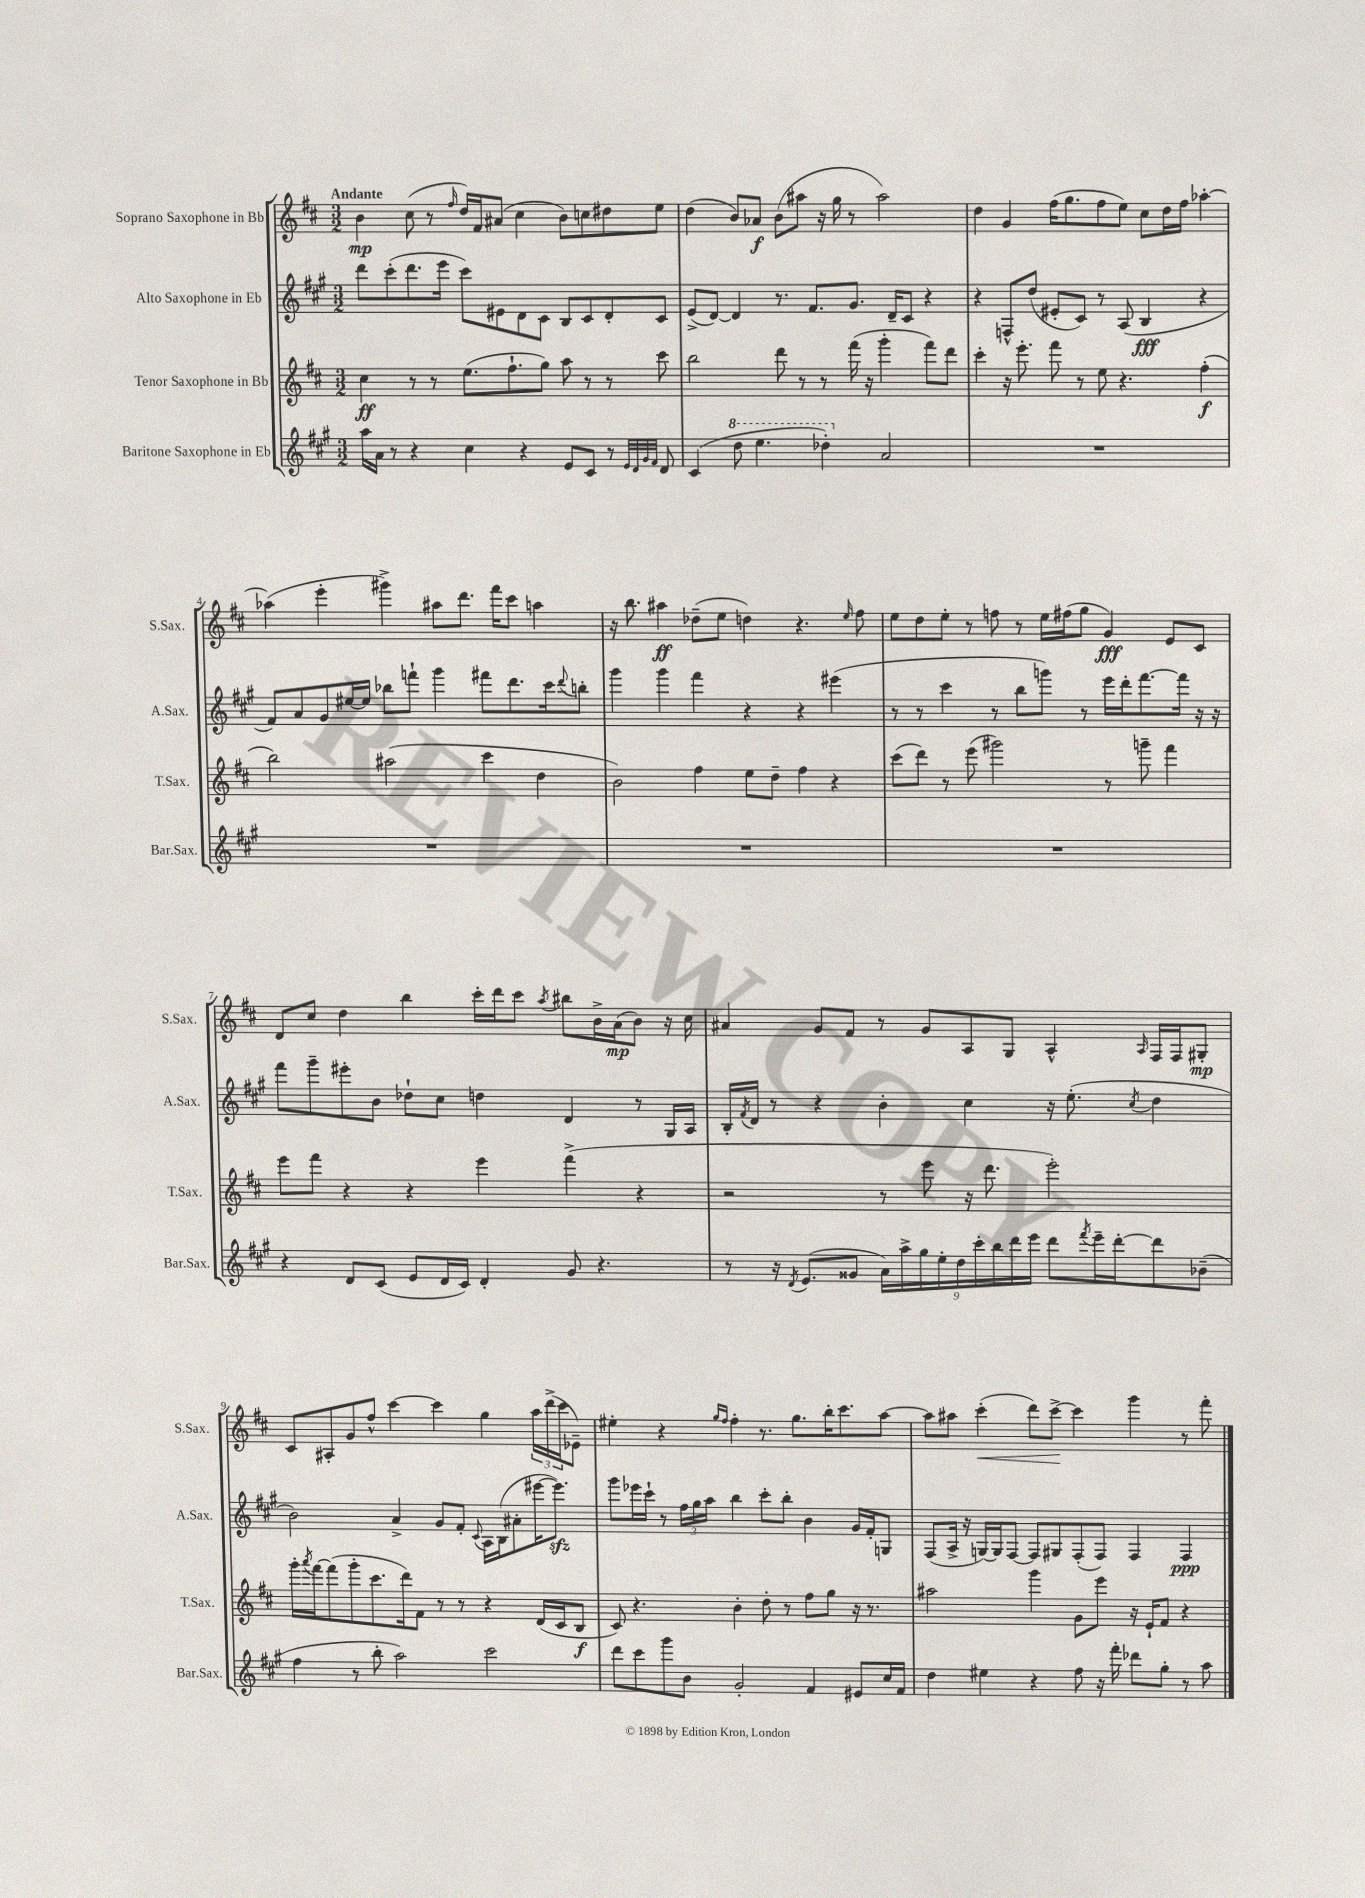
<<
\new StaffGroup <<
\new Staff = "s0" \with { instrumentName = "Soprano Saxophone in Bb" shortInstrumentName = "S.Sax." } {
    \clef treble \key d \major \numericTimeSignature \time 3/2 \tempo "Andante"
    b'4\mp cis''8( r8 \grace { fis''16 } d''16) fis'16 ais'8( cis''4 b'8) c''8 dis''8 e''8 |
    d''4( b'8) aes'8\f b'8( ais''8 r16 g''16 r8 ais''2) |
    d''4 g'4 fis''16( g''8. fis''8 e''8) cis''8 d''16 fis''16 aes''4~-. |
    aes''4( e'''4-. gis'''4->) ais''8 d'''8. fis'''16 cis'''8 a''4 |
    r16 b''8. ais''4\ff des''8--( e''8 d''4) r4. \grace { e''16 } fis''8 |
    e''8 d''8 e''8-. r8 f''8 r8 e''16 fis''16( g''8 g'4\fff) e'8 cis'8 |
    d'8 cis''8 d''4 b''4 cis'''16-. d'''16 cis'''8 \acciaccatura { a''8 } bis''8 b'16-> a'16\mp( b'8) r16 cis''16 |
    ais'4 g'8 fis'8 r8 g'8 a8 g8 a4-^ \grace { a16 } fis16 fis16 gis8-.\mp |
    cis'8 ais8-. g'8 fis''8-^ cis'''4~ cis'''4 g''4 \tuplet 3/2 { a''16 d'''16->( cis'''16 } ees'8--) |
    eis''4-. r4 \grace { g''16 fis''16 } fis''4-. r8. g''8. b''16-. cis'''8. a''8~ |
    a''8 ais''8 cis'''4-.\<( d'''8) cis'''8~->\! cis'''4 g'''4 r8 fis'''8-. \bar "|." |
}
\new Staff = "s1" \with { instrumentName = "Alto Saxophone in Eb" shortInstrumentName = "A.Sax." } {
    \clef treble \key a \major \numericTimeSignature \time 3/2
    d'''8 cis'''8-.( d'''8. e'''16 cis'''8) eis'8 d'8 cis'8 b8 cis'8 d'8-. cis'8 |
    e'8->( d'8~) d'4 r8. fis'8. gis'8. d'16-- cis'8 r4 |
    r4 f8-^ d''8( eis'8-. cis'8) r8 a8( b4\fff r4 |
    fis'8) a'8 gis'8 eis''16~ eis''16 bes''8 f'''8-! gis'''4 fis'''8 d'''8. cis'''16 \appoggiatura { d'''8 } b''8-. |
    gis'''4 gis'''4 fis'''4 r4 r4 eis'''4( |
    r8 r8 cis'''4 r8 b''8 g'''8) r8 e'''16 d'''16-. fis'''8.~ fis'''16 r16 r16 |
    fis'''8 gis'''8-- eis'''8-. b'8 des''8-! cis''8 d''4 d'4 r8 gis16 a16 |
    b16-. \acciaccatura { fis'8 } d'16 r8 r4 b'4-. cis''4 r16 e''8.-.( \acciaccatura { cis''8 } d''4 |
    b'2) a'4-> gis'8 fis'8-. \appoggiatura { cis'8 } a16 b16( ais'8-. eis'''16~ eis'''8.\sfz) |
    gis'''8 ees'''16 cis'''16-! r8 \tuplet 3/2 { fis''16 gis''16 a''16 } b''4 cis'''8-. b''8-. b'4 gis'16 fis'16-. g8 |
    fis8( a16-> r16 g16~) g16 fis8~ fis8 gis8 fis8-.( fis8) fis4 fis4\ppp \bar "|." |
}
\new Staff = "s2" \with { instrumentName = "Tenor Saxophone in Bb" shortInstrumentName = "T.Sax." } {
    \clef treble \key d \major \numericTimeSignature \time 3/2
    cis''4\ff r8 r8 e''8.( fis''8.-! g''8) a''8 r8 r8 cis'''8 |
    b''2 d'''8 r8 r8 fis'''16( r16 g'''4-. fis'''8) d'''8 |
    cis'''4-. r16 e'''8.-. fis'''8 r8 e''8 r4. fis''4-.\f( |
    b''2) ais''2( cis'''4 d''4 |
    b'2) fis''4 e''8 d''8-- fis''4 r4 |
    cis'''8( d'''8) r8 e'''8( gis'''2) r8 g'''8-- fis'''4 |
    e'''8 fis'''8 r4 r4 e'''4 fis'''4->( r4 |
    r2 r8 e'''8 r16 d'''8. e'''2-.) |
    g'''16-. \acciaccatura { a'''8 } fis'''16~ fis'''8( g'''8-. cis'''8. d'''16) fis'8 r8 r8 r4 d'16( cis'16 b8\f |
    cis'8) r4. b'4-. d''8-. r8 fis''8 g''8 r16 r8. |
    ais''2 g'''4 g'8 e'''8 r16 e'16-! fis'8 r4 \bar "|." |
}
\new Staff = "s3" \with { instrumentName = "Baritone Saxophone in Eb" shortInstrumentName = "Bar.Sax." } {
    \clef treble \key a \major \numericTimeSignature \time 3/2
    a''16 a'16 r8 r4 cis''4 r4 e'8 cis'8 r8 \grace { e'32 d'32 gis'32 fis'32 } d'8 |
    cis'4( \ottava #1 d'''8 e'''4. des'''4-.) \ottava #0 a'2 |
    R1. |
    R1. |
    R1. |
    R1. |
    r4 d'8 cis'8( e'8 d'16 cis'16) d'4-. gis'8 r4. |
    r8 r16 \acciaccatura { d'8 } e'8.( gisis'8 \tuplet 9/8 { a'16) a''16-> gis''16 e''16-. d''16 cis'''16-. b''16 d'''16 e'''16 } d'''8 \acciaccatura { fis'''8 } e'''16-- d'''16~-. d'''8 bes'8--( |
    fis''4 r8 b''8-. a''2) cis'''2 |
    d'''8 cis'''8 gis'''8 b'8 gis'2-. fis'4 eis'8 cis''16 fis'16 |
    d''4 eis''4 r4 fis''8 r16 fis'''16-. des'''8 gis''8-. r8 a''8 \bar "|." |
}
>>
>>
